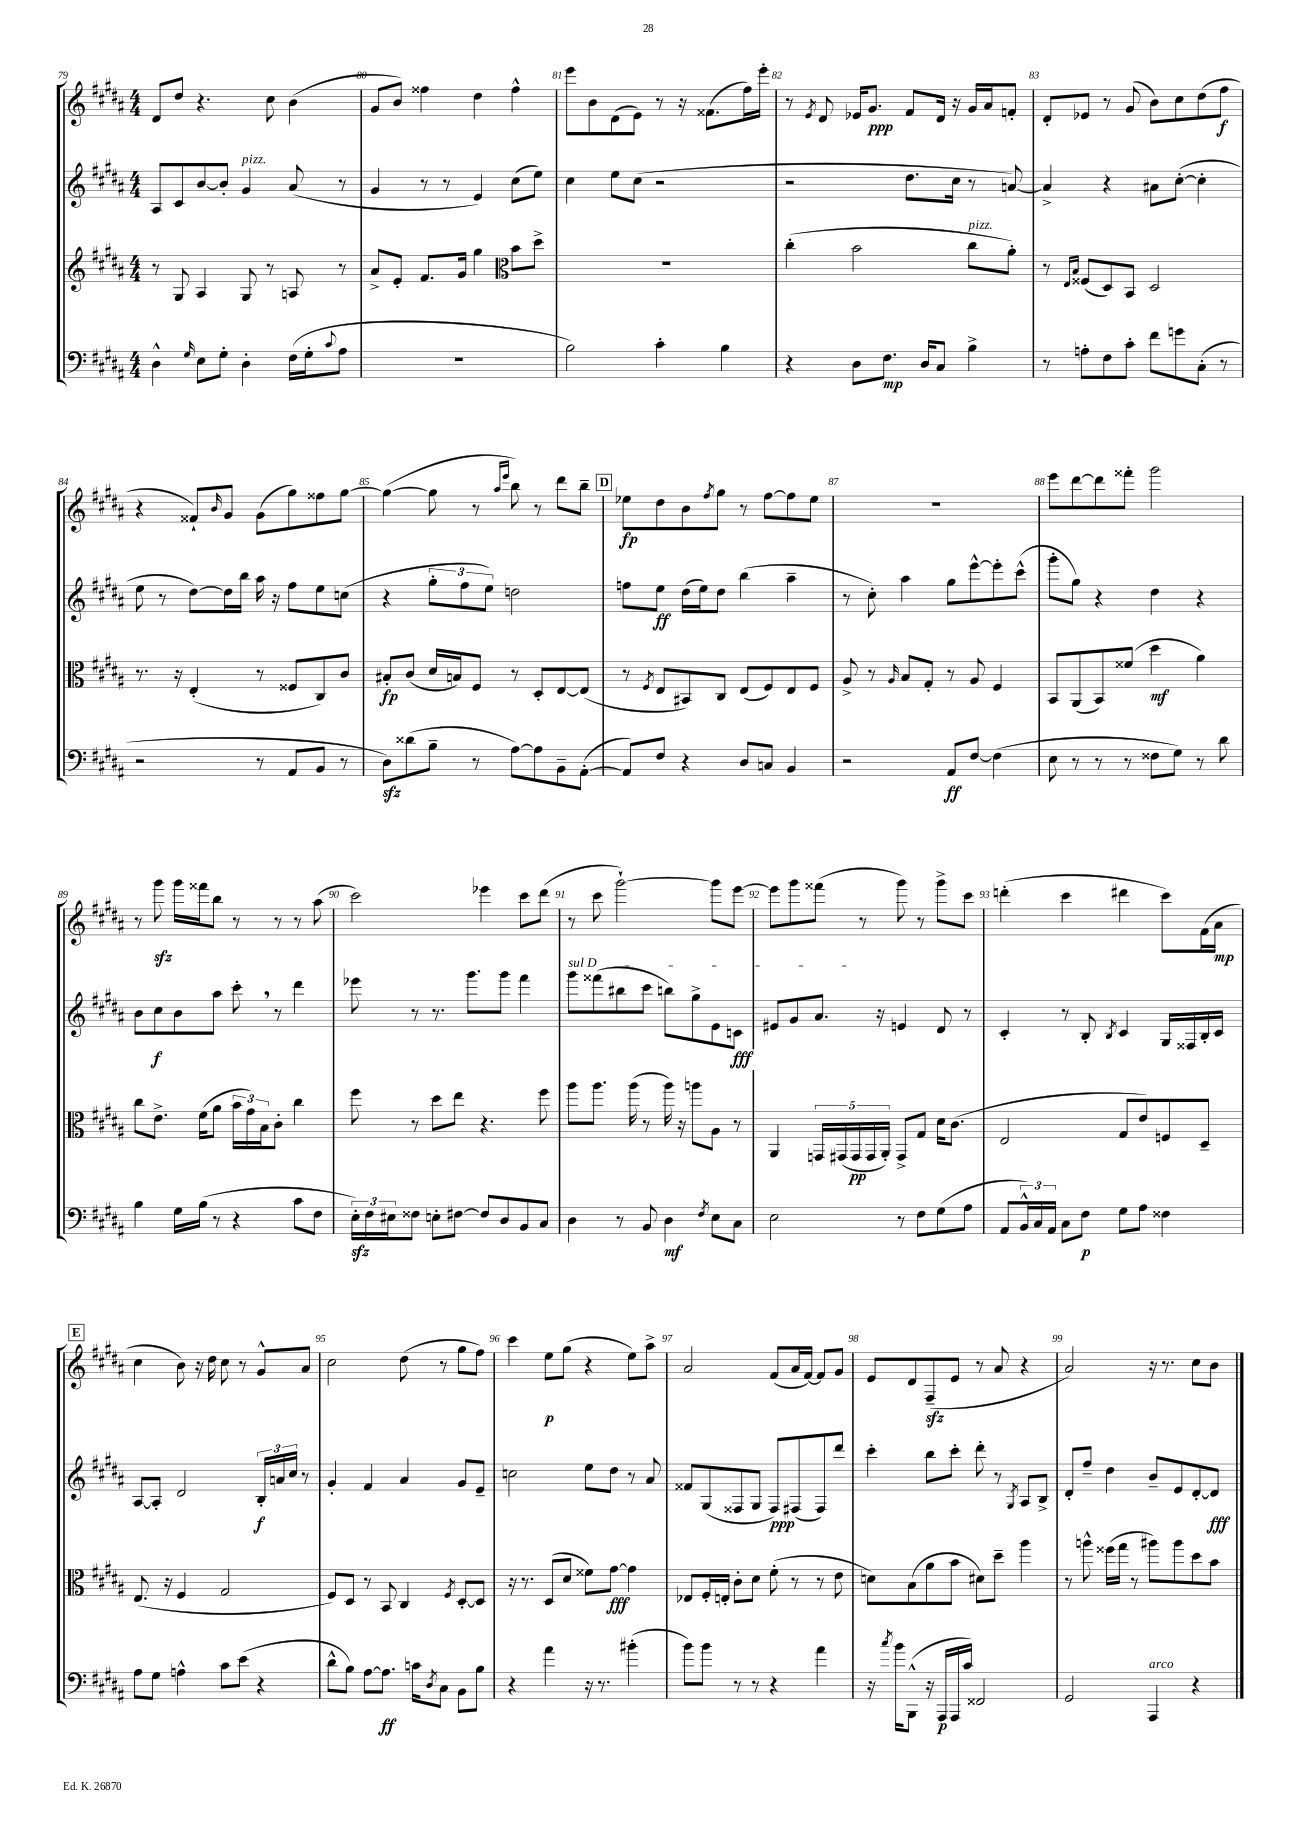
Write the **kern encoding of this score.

**kern	**dynam	**kern	**dynam	**kern	**dynam	**kern	**dynam
*part4	*part4	*part3	*part3	*part2	*part2	*part1	*part1
*staff4	*staff4	*staff3	*staff3	*staff2	*staff2	*staff1	*staff1
*clefF4	*	*clefG2	*	*clefG2	*	*clefG2	*
*k[f#c#g#d#a#]	*	*k[f#c#g#d#a#]	*	*k[f#c#g#d#a#]	*	*k[f#c#g#d#a#]	*
*M4/4	*	*M4/4	*	*M4/4	*	*M4/4	*
=79	=79	=79	=79	=79	=79	=79	=79
4D#^^\	.	8r	.	8A#/L	.	8d#/L	.
.	.	8G#/	.	8c#/	.	8dd#/J	.
16qqG#/	.	.	.	.	.	.	.
8E\L	.	4A#/	.	[8b/	.	4.r	.
8G#'\J	.	.	.	8b'/J]	.	.	.
!	!	!	!	!LO:TX:a:i:t=pizz.	!	!	!
4D#'\	.	8G#/	.	4g#/	.	.	.
.	.	8r	.	.	.	8cc#\	.
(16F#\LL	.	8An/	.	(8a#/	.	(4b\	.
16G#'\J	.	.	.	.	.	.	.
8qqc#/	.	.	.	.	.	.	.
8A#\J	.	8r	.	8r	.	.	.
=80	=80	=80	=80	=80	=80	=80	=80
1r	.	8a#^/L	.	4g#/	.	8g#/L	.
.	.	8e'/J	.	.	.	8b/J)	.
.	.	8.f#/L	.	8r	.	4ff##X\	.
.	.	.	.	8r	.	.	.
.	.	16g#/Jk	.	.	.	.	.
.	.	4gg#\	.	4e/)	.	4dd#\	.
*	*	*clefC3	*	*	*	*	*
.	.	8b\L	.	(8cc#\L	.	4ff##^^\	.
.	.	8dd#^\J	.	8ee\J)	.	.	.
=81	=81	=81	=81	=81	=81	=81	=81
2B\)	.	1r	.	4cc#\	.	8eee\L	.
.	.	.	.	.	.	8b\	.
.	.	.	.	8ee\L	.	(8d#\	.
.	.	.	.	(8cc#\J	.	8e\J)	.
4c#'\	.	.	.	2r	.	8r	.
.	.	.	.	.	.	16r	.
.	.	.	.	.	.	(8.f##X\L	.
4B\	.	.	.	.	.	.	.
.	.	.	.	.	.	16ff#\L)	.
.	.	.	.	.	.	16eee'\JJ	.
=82	=82	=82	=82	=82	=82	=82	=82
4r	.	(4cc#'\	.	2r	.	8r	.
.	.	.	.	.	.	8qe/	.
.	.	.	.	.	.	8d#/	.
8D#\L	.	2b\	.	.	.	16e-X/KL	.
.	.	.	.	.	.	8.g#/J	ppp
8.F#\J	mp	.	.	.	.	.	.
.	.	.	.	8.dd#\L	.	8f#/L	.
16D#/KL	.	.	.	.	.	.	.
8C#/J	.	.	.	.	.	16d#/Jk	.
.	.	.	.	16cc#\Jk	.	16r	.
!	!	!LO:TX:a:i:t=pizz.	!	!	!	!	!
4B^\	.	8cc#\L	.	8r	.	16g#/LL	.
.	.	.	.	.	.	16a#/J	.
.	.	8a#'\J)	.	[8an/)	.	8fn'/J	.
=83	=83	=83	=83	=83	=83	=83	=83
8r	.	8r	.	4a^/]	.	8d#'/L	.
.	.	16qqE/LL	.	.	.	.	.
.	.	16qqB/JJ	.	.	.	.	.
8An'\L	.	(8F##X/L	.	.	.	8e-X/J	.
8F#\	.	8D#/)	.	4r	.	8r	.
8c#'\J	.	8BB/J	.	.	.	(8g#/	.
8f#\L	.	2D#/	.	8a#X\L	.	8b\L)	.
8gn\	.	.	.	([8cc#'\J	.	8cc#\	.
(8C#'\J	.	.	.	4cc#'\]	.	(8dd#\	.
8r	.	.	.	.	.	8ff#\J	f
!!LO:LB:g=z
=84	=84	=84	=84	=84	=84	=84	=84
2r	.	8.r	.	8ee\	.	4r	.
.	.	.	.	8r	.	.	.
.	.	16r	.	.	.	.	.
.	.	(4E'/	.	[8dd#\L)	.	8f##X`/L)	.
.	.	.	.	.	.	16qqb/	.
.	.	.	.	16dd#\L]	.	8g#/J	.
.	.	.	.	16bb\JJ	.	.	.
8r	.	8r	.	16aa#\	.	(8g#\L	.
.	.	.	.	16r	.	.	.
8AA#/L	.	8F##X/L	.	8ff#\L	.	8gg#\)	.
8BB/J	.	8C#/)	.	8ee\	.	8ff##X\	.
8r	.	8c#/J	.	(8ccn\J	.	[8gg#\J	.
=85	=85	=85	=85	=85	=85	=85	=85
8D#zz\L)	.	8B#X'/L	fp	4r	.	(4gg#\_	.
(8d##X\	.	(8c#/J	.	.	.	.	.
8B~\J	.	16d#/LL	.	12gg#'\L	.	8gg#\]	.
.	.	16Bn/J)	.	.	.	.	.
.	.	.	.	12ff#\	.	.	.
8r	.	8F#/J	.	.	.	8r	.
.	.	.	.	12ee\J)	.	.	.
.	.	.	.	.	.	16qqaa#/LL	.
.	.	.	.	.	.	16qqeee/JJ	.
[8A#\L)	.	8r	.	2ddn\	.	8bb\)	.
8A#\]	.	8D#'/L	.	.	.	8r	.
8BB~\	.	[8E/	.	.	.	8ddd#\L	.
([8AA#'\J	.	(8E/J]	.	.	.	8bb~\J	.
!!LO:REH:place=s1:t=D
=86	=86	=86	=86	=86	=86	=86	=86
8AA#/L])	.	8r	.	8ffn\L	.	8ee-X\L	fp
.	.	8qF#/	.	.	.	.	.
8F#/J	.	8E/L	.	8ee\J	ff	8dd#\	.
4r	.	8BB#X/)	.	(16dd#\LL	.	8b\	.
.	.	.	.	16ee\J)	.	.	.
.	.	.	.	.	.	8qff#/	.
.	.	8C#/J	.	8dd#\J	.	8gg#\J	.
8D#/L	.	(8E/L	.	(4bb\	.	8r	.
8Cn/J	.	8F#/)	.	.	.	[8ff#\L	.
4BB/	.	8E/	.	4aa#~\	.	8ff#\]	.
.	.	8F#/J	.	.	.	8ee-\J	.
=87	=87	=87	=87	=87	=87	=87	=87
2r	.	8A#^/	.	8r	.	1r	.
.	.	8r	.	8cc#'\)	.	.	.
.	.	16qqA#/	.	.	.	.	.
.	.	8B/L	.	4aa#\	.	.	.
.	.	8G#'/J	.	.	.	.	.
8AA#/L	ff	8r	.	8gg#\L	.	.	.
[8F#/J	.	8A#/	.	[8eee^^\	.	.	.
(4F#\]	.	4F#/	.	8eee'\]	.	.	.
.	.	.	.	(8ccc#^^\J	.	.	.
=88	=88	=88	=88	=88	=88	=88	=88
8E\	.	8BB/L	.	8ggg#'\L	.	8eee\L	.
8r	.	(8AA#/	.	8gg#\J)	.	[8ddd#\	.
8r	.	8BB/)	.	4r	.	8ddd#\]	.
8r	.	(8f##X/J	.	.	.	8fff##X'\J	.
8F##X\L	.	4dd#\	mf	4dd#\	.	2ggg#\	.
8G#\J)	.	.	.	.	.	.	.
8r	.	4a#\)	.	4r	.	.	.
8d#\	.	.	.	.	.	.	.
!!LO:LB:g=z
=89	=89	=89	=89	=89	=89	=89	=89
4B\	.	8cc#\L	.	8b\L	.	8r	.
.	.	8.e^\J	.	8cc#\	f	8ggg#zz\	.
16G#\LL	.	.	.	8b\	.	16ggg#\LL	.
(16B\JJ	.	(16f#\KL	.	.	.	16fff##X\J	.
8r	.	8a#\J	.	8aa#\J	.	8bb\J	.
4r	.	24b\LL	.	8ccc#',\	.	8r	.
.	.	24g#\)	.	.	.	.	.
.	.	24B\J	.	.	.	.	.
.	.	8c#'\J	.	8r	.	8r	.
8c#\L	.	4cc#\	.	4ddd#\	.	8r	.
8F#\J	.	.	.	.	.	(8aa#\	.
=90	=90	=90	=90	=90	=90	=90	=90
24Ezz'\LL)	.	8ff#\	.	8eee-X\	.	2ccc#\)	.
24F#\	.	.	.	.	.	.	.
24E#X\J	.	.	.	.	.	.	.
8F##X\J	.	8r	.	8r	.	.	.
8En'\L	.	8dd#\L	.	8.r	.	.	.
[8F#X\J	.	8ee\J	.	.	.	.	.
.	.	.	.	8.ggg#\L	.	.	.
8F#/L]	.	4.r	.	.	.	4eee-X\	.
8D#/	.	.	.	8ggg#\J	.	.	.
8BB/	.	.	.	4fff#\	.	8ccc#\L	.
8C#/J	.	8ff#\	.	.	.	(8ddd#\J	.
=91	=91	=91	=91	=91	=91	=91	=91
!	!	!	!	!LO:TX:a:i:t=sul D	!	!	!
4D#\	.	8aa#\L	.	8ggg#\L	.	8r	.
.	.	8.aa#\J	.	(8fff##X\	.	8ccc#\	.
8r	.	.	.	8bb#X\	.	[2ggg#`\)	.
.	.	(16aa#\	.	.	.	.	.
8BB/	.	8r	.	8ccc#\J	.	.	.
4D#\	mf	16aa#\)	.	8bbn\L)	.	.	.
.	.	16r	.	.	.	.	.
.	.	8aan\L	.	8gg#^\	.	.	.
8qF#/	.	.	.	.	.	.	.
8E\L	.	8A#\J	.	8e\	.	8ggg#\L]	.
8C#\J	.	8r	.	8cn\J	fff	[8eee\J	.
=92	=92	=92	=92	=92	=92	=92	=92
2E\	.	4AA#/	.	8e#X/L	.	8eee\L]	.
.	.	.	.	8g#/	.	8ggg#\	.
.	.	20GGn/LL	.	8.a#/J	.	(8fff##X\J	.
.	.	(20GG#X/	.	.	.	.	.
.	.	20GG#/	pp	.	.	.	.
.	.	.	.	.	.	8r	.
.	.	20GG#/	.	.	.	.	.
.	.	.	.	16r	.	.	.
.	.	20AA#'/JJ)	.	.	.	.	.
8r	.	8GG#^/L	.	4en/	.	8ggg#\)	.
8F#\L	.	8G#/J	.	.	.	8r	.
(8G#\	.	16d#\KL	.	8d#/	.	8ggg#^\L	.
.	.	(8.c#\J	.	.	.	.	.
8A#\J	.	.	.	8r	.	8ccc#\J	.
=93	=93	=93	=93	=93	=93	=93	=93
8AA#/L	.	2E/	.	4c#'/	.	(4dddn'\	.
24BB^^/L)	.	.	.	.	.	.	.
24C#/	.	.	.	.	.	.	.
24AA#/JJ	.	.	.	.	.	.	.
8C#\L	.	.	.	8r	.	4ccc#\	.
8F#\J	p	.	.	8B'/	.	.	.
.	.	.	.	8qB/	.	.	.
8G#\L	.	8G#/L	.	4c#/	.	4ddd#X\	.
8A#\J	.	8e/)	.	.	.	.	.
4F##X\	.	8Fn/	.	16G#/LL	.	8ccc#\L)	.
.	.	.	.	16F##X/	.	.	.
.	.	8D#~/J	.	16B'/	.	(16f#\L	.
.	.	.	.	16c#/JJ	.	16a#\JJ	mp
!!LO:LB:g=z
!!LO:REH:place=s1:t=E
=94	=94	=94	=94	=94	=94	=94	=94
8A#\L	.	(8.E/	.	[8A#/L	.	4cc#\	.
8G#\J	.	.	.	8A#'/J]	.	.	.
.	.	16r	.	.	.	.	.
4An^^\	.	4F#/	.	2d#/	.	8b\)	.
.	.	.	.	.	.	16r	.
.	.	.	.	.	.	16dd#\	.
8c#\L	.	2G#/	.	.	.	8cc#\	.
(8e\J	.	.	.	.	.	8r	.
4r	.	.	.	24B'/LL	f	8g#^^/L	.
.	.	.	.	24an/	.	.	.
.	.	.	.	24cc#/JJ	.	.	.
.	.	.	.	8r	.	8a#/J	.
=95	=95	=95	=95	=95	=95	=95	=95
8d#^^\L	.	8F#/L)	.	4g#'/	.	2cc#\	.
8B\J)	.	8D#/J	.	.	.	.	.
[8A#\L	.	8r	.	4f#/	.	.	.
8.A#\J]	ff	8BB/	.	.	.	.	.
.	.	4C#/	.	4a#/	.	(8dd#\	.
16cn\KL	.	.	.	.	.	.	.
8qD#/	.	.	.	.	.	.	.
8C#\J	.	.	.	.	.	8r	.
.	.	8qF#/	.	.	.	.	.
8BB\L	.	[8D#'/L	.	8g#/L	.	8gg#\L	.
8B\J	.	8D#/J]	.	8e~/J	.	8ff#\J)	.
=96	=96	=96	=96	=96	=96	=96	=96
4r	.	16r	.	2ccn\	.	4ccc#\	.
.	.	8.r	.	.	.	.	.
4a#\	.	(8D#/L	.	.	.	8ee\L	p
.	.	8d#/J	.	.	.	(8gg#\J	.
16r	.	8f##X\L)	.	8ee\L	.	4r	.
8.r	.	.	.	.	.	.	.
.	.	[8g#\J	fff	8dd#\J	.	.	.
(4b#X'\	.	4g#\]	.	8r	.	8ee\L)	.
.	.	.	.	8a#/	.	8aa#^\J	.
=97	=97	=97	=97	=97	=97	=97	=97
8b\L)	.	8E-X/L	.	8f##X/L	.	2a#/	.
8b\J	.	16F#'/L	.	(8G#/	.	.	.
.	.	16En'/JJ	.	.	.	.	.
8r	.	8c#'\L	.	8F##X/	.	.	.
8r	.	8d#\J	.	8G#/J	.	.	.
4r	.	(8f#'\	.	8F##/L)	ppp	(8f#/L	.
.	.	8r	.	(8F#X/	.	16a#/L	.
.	.	.	.	.	.	[16f#/JJ)	.
4a#\	.	8r	.	8F#/)	.	8f#/L]	.
.	.	8e\	.	8ddd#/J	.	8g#/J	.
=98	=98	=98	=98	=98	=98	=98	=98
16r	.	8dn\L)	.	4ccc#'\	.	8e/L	.
8qcc#/	.	.	.	.	.	.	.
16b\KL	.	.	.	.	.	.	.
(8BBB^^\J	.	(8B\	.	.	.	8d#/	.
16r	.	8a#\	.	8bb\L	.	(8F#zz~/	.
16AAA#/LL	p	.	.	.	.	.	.
16AAA#/	.	8b\J	.	8ccc#'\J	.	8e/J	.
16c#/JJ)	.	.	.	.	.	.	.
2FF##X/	.	8d#X\L)	.	8ddd#'\	.	8r	.
.	.	8dd#~\J	.	8r	.	8a#/	.
.	.	.	.	8qG#/	.	.	.
.	.	4aa#\	.	8A#/L	.	4r	.
.	.	.	.	8B^/J	.	.	.
=99	=99	=99	=99	=99	=99	=99	=99
2GG#/	.	8r	.	8d#'/L	.	2a#/)	.
.	.	8aan^^\	.	8ff#~/J	.	.	.
.	.	(16ff##X\LL	.	4dd#\	.	.	.
.	.	16gg#\JJ	.	.	.	.	.
.	.	8r	.	.	.	.	.
!LO:TX:a:i:t=arco	!	!	!	!	!	!	!
4AAA#/	.	8aa#X\L)	.	8b~/L	.	16r	.
.	.	.	.	.	.	8.r	.
.	.	8aa#\	.	8e/	.	.	.
4r	.	8dd#\	.	[8d#'/	.	8cc#\L	.
.	.	8b\J	.	8d#/J]	fff	8b\J	.
==	==	==	==	==	==	==	==
*-	*-	*-	*-	*-	*-	*-	*-
